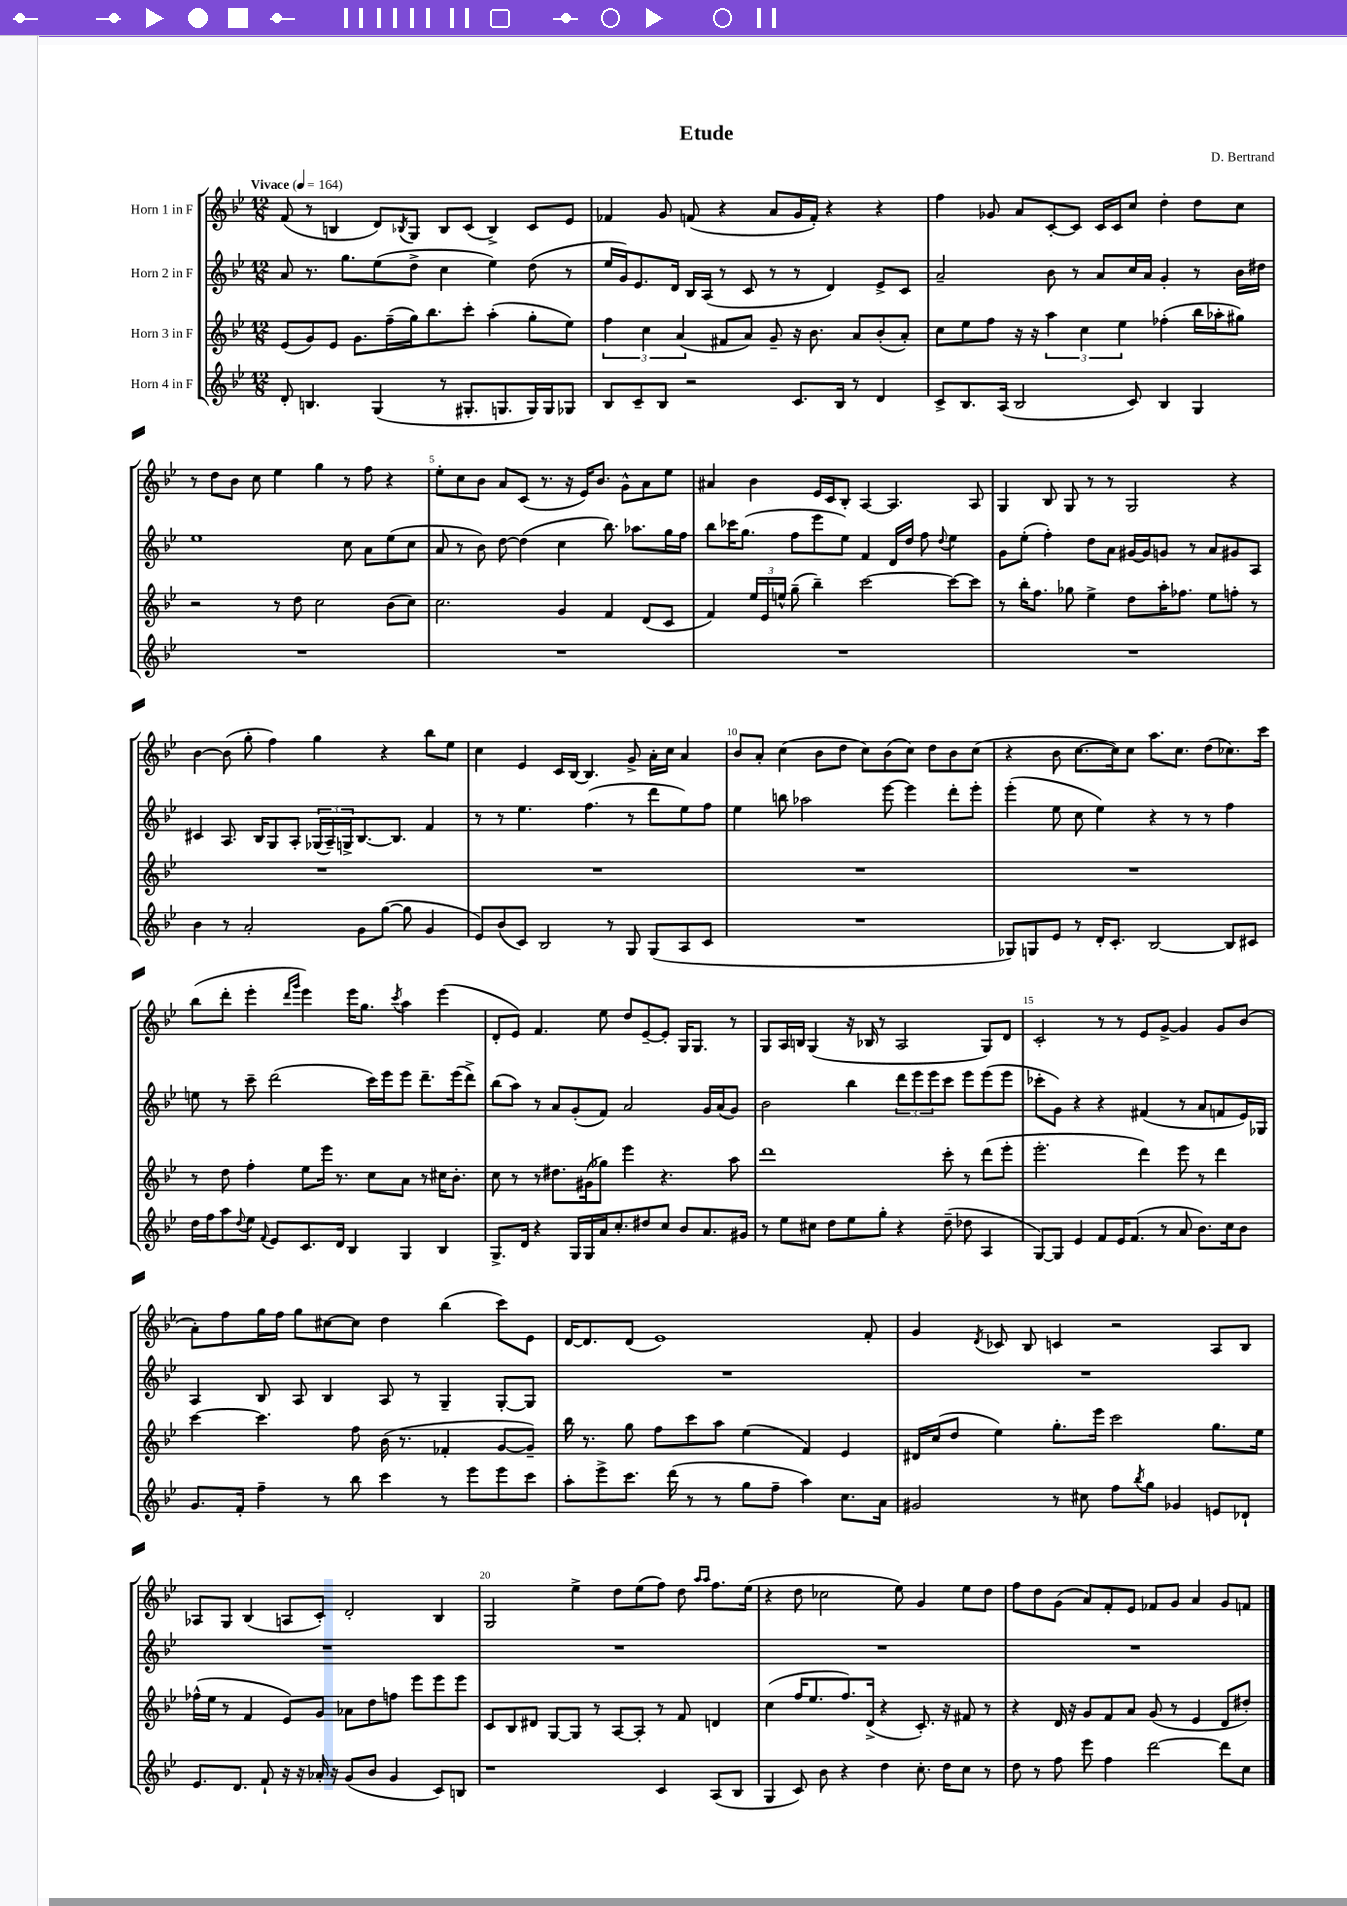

**kern	**kern	**kern	**kern
*part4	*part3	*part2	*part1
*staff4	*staff3	*staff2	*staff1
*I"Horn 4 in F	*I"Horn 3 in F	*I"Horn 2 in F	*I"Horn 1 in F
*clefG2	*clefG2	*clefG2	*clefG2
*k[b-e-]	*k[b-e-]	*k[b-e-]	*k[b-e-]
*M12/8	*M12/8	*M12/8	*M12/8
*MM164	*MM164	*MM164	*MM164
=1	=1	=1	=1
!	!	!	!LO:TX:a:B:t=Vivace
8d'/	(8e-/L	8a/	(8f/
4.Bn/	8g/)	8.r	8r
.	8e-/J	.	4Bn/
.	.	8.gg\L	.
.	8.g\L	.	.
(4G/	.	(8ee-\	8d/L)
.	(16ff~\L	.	.
.	.	.	8qB-X/
.	16gg\J)	8dd^\J	8G/J
.	8.bb-\	.	.
8r	.	4cc\	8B-/L
8.G#X'/L	8ccc'\J	.	(8c/J
.	(4aa'\	4ee-\)	4B-^/)
8.Gn/	.	.	.
16G/L)	8gg'\L	(8dd\	8c/L
16G/J	.	.	.
8G-X/J	8ee-\J)	8r	8e-/J
=2	=2	=2	=2
8B-/L	6ff\	16ee-/LL	4f-X/
.	.	16g/J)	.
8c~/	.	8.e-/	.
.	6cc\	.	.
8B-/J	.	.	8g/
.	.	16d/Jk	.
.	(6a/	.	.
2r	.	16B-/LL	(8fn/
.	.	(16A/JJ	.
.	8f#X/L	8r	4r
.	8a/J)	8c/	.
.	8g~/	8r	8a/L
8.c/L	16r	8r	16g/L
.	8.b-\	.	16f'/JJ)
.	.	4d/)	4r
16B-/Jk	.	.	.
8r	8a/L	.	.
4d/	(8b-'/	8e-^/L	4r
.	8a'/J)	8c/J	.
=3	=3	=3	=3
8c^/L	8cc\L	2a~/	4ff\
8.B-/	8ee-\	.	.
.	8ff\J	.	8g-X/
(16A/Jk	.	.	.
2B-/	16r	.	8a/L
.	16r	.	.
.	6aa\	8b-\	[8c'/
.	.	8r	8c/J]
.	6cc\	.	.
.	.	8a/L	16c/LL
.	.	.	16c/J
.	6ee-\	.	.
8c/)	.	16cc/L	8cc/J
.	.	16a/JJ	.
4B-/	(4ff-X'\	4g'/	4dd'\
4G/	16bb-\LL	8r	8dd\L
.	16aa-X'\J	.	.
.	8gg#X\J)	16b-\LL	8cc\J
.	.	16dd#X\JJ	.
!!LO:LB:g=z
=4	=4	=4	=4
1.r	2r	1ee-	8r
.	.	.	8dd\L
.	.	.	8b-\J
.	.	.	8cc\
.	8r	.	4ee-\
.	8dd\	.	.
.	2cc\	.	4gg\
.	.	8cc\	8r
.	.	8a\L	8ff\
.	(8b-\L	(8ee-\	4r
.	8cc\J)	8cc\J	.
=5	=5	=5	=5
1.r	2.cc\	8a/	8ee-'\L
.	.	8r	8cc\
.	.	8b-\)	8b-\J
.	.	[8dd\	8a/L
.	.	(4dd\]	(8c/J
.	.	.	8.r
.	4g/	4cc\	.
.	.	.	16r
.	.	.	16e-/KL)
.	.	.	8.b-/J
.	4f/	8.bb-\)	.
.	.	.	8g^^\L
.	.	8.aa-X\L	.
.	(8d/L	.	8a\
.	8c/J	16gg\L	8ee-\J
.	.	16ff\JJ	.
=6	=6	=6	=6
1.r	4f/)	8bb-\L	4a#X/
.	.	16ccc-X\K	.
.	.	(8.gg\J	.
.	24ee-/LL	.	4b-\
.	24e-/	.	.
.	24een^^/JJ	.	.
.	(8gg~\	8ff\L	.
.	4bb-~\)	8eee-\	16e-/LL
.	.	.	16c/J
.	.	8ee-\J)	8B-'/J
.	[2ccc\	4f/	[4A/
.	.	16d/LL	4.A/]
.	.	16dd/JJ	.
.	.	8ff\	.
.	.	8qqdd/	.
.	8ccc\L_	4ee-\	.
.	8ccc\J]	.	8A/
=7	=7	=7	=7
1.r	8r	8g\L	4G/
.	16bb-'\KL	(8ee-'\J	.
.	8.ff\J	.	.
.	.	4ff'\)	8B-/
.	8gg-X\	.	8G/
.	4ee-^\	8dd\L	8r
.	.	8a\J	8r
.	8dd\L	[16g#X/LL	2G/
.	.	16g#/J]	.
.	16aa'\K	8gn/J	.
.	8.ff-X\J	.	.
.	.	8r	.
.	8ee-\L	8a/L	.
.	8ffn'\J	8g#X/	4r
.	8r	8A/J	.
!!LO:LB:g=z
=8	=8	=8	=8
4b-\	1.r	4c#X/	[4b-\
8r	.	8.A/	(8b-\]
2a'/	.	.	8gg'\
.	.	16B-/KL	.
.	.	8G/	4ff\)
.	.	8A'/J	.
.	.	(24G-X/LL	4gg\
.	.	24A~/)	.
.	.	24Gn^/J	.
8g\L	.	[8.B-/	.
([8gg\J	.	.	4r
.	.	8.B-/J]	.
8gg\]	.	.	.
4g/	.	4f/	8bb-\L
.	.	.	8ee-\J
=9	=9	=9	=9
8e-/L)	1.r	8r	4cc\
(8b-/	.	8r	.
8c/J)	.	4.ee-\	4e-/
2B-/	.	.	.
.	.	.	16c/LL
.	.	.	[16B-/JJ
.	.	(4.ff\	4.B-/]
8r	.	.	.
8G/	.	8r	8g^/
(8G/L	.	8ddd\L	16a'\LL
.	.	.	16cc\JJ
8A/	.	8ee-\)	4a/
8c/J	.	8ff\J	.
=10	=10	=10	=10
1.r	1.r	4ee-\	8b-/L
.	.	.	8a'/J
.	.	8bbn\	(4cc\
.	.	2aa-X\	.
.	.	.	8b-\L
.	.	.	8dd\J
.	.	.	8cc\L)
.	.	[8eee-\	(8b-\
.	.	4eee-\]	8cc\J)
.	.	.	8dd\L
.	.	8ddd'\L	8b-\
.	.	8eee-'\J	(8cc\J
=11	=11	=11	=11
8G-X/L)	1.r	(4eee-'\	4r
8Gn/	.	.	.
8e-/J	.	8ee-\	8b-\
8r	.	8cc\	[8.cc\L
16d'/KL	.	4ee-\)	.
8.c'/J	.	.	16cc\k])
.	.	.	8cc\J
[2B-/	.	4r	8.aa\L
.	.	.	8.cc\J
.	.	8r	.
.	.	8r	(8dd\L
8B-/L]	.	4ff\	8.cc-X\)
8c#X/J	.	.	.
.	.	.	16ccc\Jk
!!LO:LB:g=z
=12	=12	=12	=12
16dd\LL	8r	8een\	(8bb-\L
16ff\J	.	.	.
8aa\	8dd\	8r	8ddd'\J
8qqdd/	.	.	.
8ee-\J	4ff'\	8ccc~\	4eee-'\
8qqf/	.	.	.
8e-/L	.	(2ddd\	.
.	.	.	16qqddd/LL
.	.	.	16qqggg/JJ
8.c/	8ee-\L	.	4eee-\)
.	16eee-\Jk	.	.
16d/Jk	8.r	.	.
4B-/	.	.	16eee-\KL
.	.	.	8.gg\J
.	8cc\L	16ccc\LL)	.
.	.	16eee-\J	.
.	.	.	8qccc/
4G/	8a\J	8eee-\J	4aa\
.	8r	8.ddd~\L	.
4B-/	16cc#X\KL	.	(4eee-\
.	8.b-'\J	(16eee-\k	.
.	.	8ddd^\J)	.
=13	=13	=13	=13
8.G^/L	8cc\	(8bb-\L	8d'/L
.	8r	8aa\J)	8e-/J)
16d/Jk	.	.	.
4r	8r	8r	4.f/
.	8.dd#X\L	8a/L	.
16G/LL	.	(8g'/	.
16G/	(16g#X\k	.	.
16a/J	8gg-X\J)	8f/J)	8ee-\
8.cc'/	.	.	.
.	4eee-\	2a/	8dd/L
8dd#X/	.	.	[8e-~/
8cc/J	4.r	.	8e-'/J]
8b-/L	.	.	16G/KL
.	.	.	8.G/J
8.a/	.	16g/LL	.
.	.	(16a/J	.
.	8aa\	8g/J)	8r
16g#X/Jk	.	.	.
=14	=14	=14	=14
8r	1ddd	2b-\	8G/L
8ee-\L	.	.	16A/L
.	.	.	16Bn/JJ
8cc#X\J	.	.	(4G/
8dd\L	.	.	.
8ee-\	.	4bb-\	16r
.	.	.	16B-X/
8gg'\J	.	.	8r
4r	.	12ddd\L	2A/
.	.	12eee-\	.
.	.	12eee-\	.
(8dd~\	8ccc'\	8ccc\J	.
8dd-X\	8r	8eee-\L	.
4A/	(8ddd\L	(8eee-\	8G/L)
.	8eee-'\J	8eee-\J	8d/J
=15	=15	=15	=15
[8G/L)	2.eee-'\	8ccc-X'\L	2c'/
8G/J]	.	8g\J)	.
4e-/	.	4r	.
8f/L	.	4r	8r
16e-/K	.	.	8r
(8.f/J	.	.	.
.	4ddd\)	(4f#X/	8e-/L
8r	.	.	[8g^/J
8a/	8eee-\	8r	4g/]
8.b-\L)	8r	8a/L	.
.	4ddd\	8fn/	8g/L
16cc\k	.	.	.
8b-\J	.	16e-/L)	(8b-/J
.	.	16G-X/JJ	.
!!LO:LB:g=z
=16	=16	=16	=16
8.g/L	[4ccc\	4A/	8a'\L)
.	.	.	8ff\
16f'/Jk	.	.	.
4ff~\	4.ccc\]	8B-/	16gg\L
.	.	.	16ff\JJ
.	.	8A/	8gg\L
8r	.	4B-/	[8cc#X\
8bb-\	8ff\	.	8cc#\J]
4ccc\	(16b-\	8A/	4dd\
.	8.r	.	.
.	.	8r	.
8r	4f-X'/	4G~/	(4bb-\
8eee-\L	.	.	.
8eee-\	[8g/L	[8G'/L	8ccc\L)
8ccc\J	8g~/J])	8G/J]	8e-\J
=17	=17	=17	=17
8aa'\L	16bb-\	1.r	[16d/KL
.	8.r	.	8.d/]
8eee-^\	.	.	.
8.ccc\J	8gg\	.	(8d/J
.	8ff\L	.	1e-)
(16ddd\	.	.	.
8r	8ccc\	.	.
8r	8aa\J	.	.
8gg\L	(4ee-\	.	.
8ff~\J	.	.	.
4aa\)	4f/)	.	.
8.cc\L	4e-/	.	.
.	.	.	8f'/
16a\Jk	.	.	.
=18	=18	=18	=18
2g#X/	16d#X/LL	1.r	4g/
.	(16cc/J	.	.
.	8dd/J	.	.
.	.	.	8qd/
.	4ee-\)	.	8c-X/
.	.	.	8B-/
8r	8.gg'\L	.	4cn/
8cc#X\	.	.	.
.	16eee-\Jk	.	.
8ff\L	2ccc\	.	2r
8qbb-/	.	.	.
8gg\J	.	.	.
4g-X/	.	.	.
8en/L	8.gg\L	.	8A/L
8d-X`/J	.	.	8B-/J
.	16ee-\Jk	.	.
!!LO:LB:g=z
=19	=19	=19	=19
8.e-/L	(16ff-X^^\LL	1.r	8A-X/L
.	16ee-\JJ	.	.
.	8r	.	8G/J
8.d/J	.	.	.
.	4f/	.	(4B-/
8f`/	.	.	.
16r	8e-/L)	.	8An/L
16r	.	.	.
16a-X'/	8g/J	.	8c'/J)
16r	.	.	.
(8g/L	8a-X\L	.	2d'/
8b-/J	8dd\	.	.
4g/	8ffn\J	.	.
.	8eee-\L	.	.
8c/L)	8eee-\	.	4B-/
8Bn/J	8eee-\J	.	.
=20	=20	=20	=20
1r	8c/L	1.r	2G/
.	8B-/	.	.
.	8d#X/J	.	.
.	[8G/L	.	.
.	8G/J]	.	4ee-^\
.	8r	.	.
.	[8A/L	.	8dd\L
.	8A'/J]	.	(8ee-\
4c/	8r	.	8ff\J)
.	8f/	.	8dd\
.	.	.	16qqaa/LL
.	.	.	16qqaa/JJ
(8A/L	4dn/	.	8.ff\L
8B-/J	.	.	.
.	.	.	(16ee-\Jk
=21	=21	=21	=21
4G/	(4cc\	1.r	4r
8c/)	16ff/KL	.	8dd\
.	8.ee-/	.	.
8b-\	.	.	2cc-X\
4r	8.ff/)	.	.
.	(16d^/Jk	.	.
4dd\	4r	.	.
.	.	.	8ee-\)
8.cc'\	8.c'/)	.	4g/
16dd\KL	16r	.	.
8cc\J	8f#X/	.	8ee-\L
8r	8r	.	8dd\J
=22	=22	=22	=22
8dd\	4r	1.r	8ff\L
8r	.	.	8dd\
8ff\	16d/	.	(8g\J
.	16r	.	.
8eee-\	8g/L	.	8a/L)
4ff\	8f/	.	8f'/
.	8a/J	.	8e-/J
[2ddd\	(8g/	.	8f-X/L
.	8r	.	8g/J
.	4e-/	.	4a/
8ddd\L]	8d/L	.	8g/L
8cc\J	8dd#X'/J)	.	8fn/J
==	==	==	==
*-	*-	*-	*-
